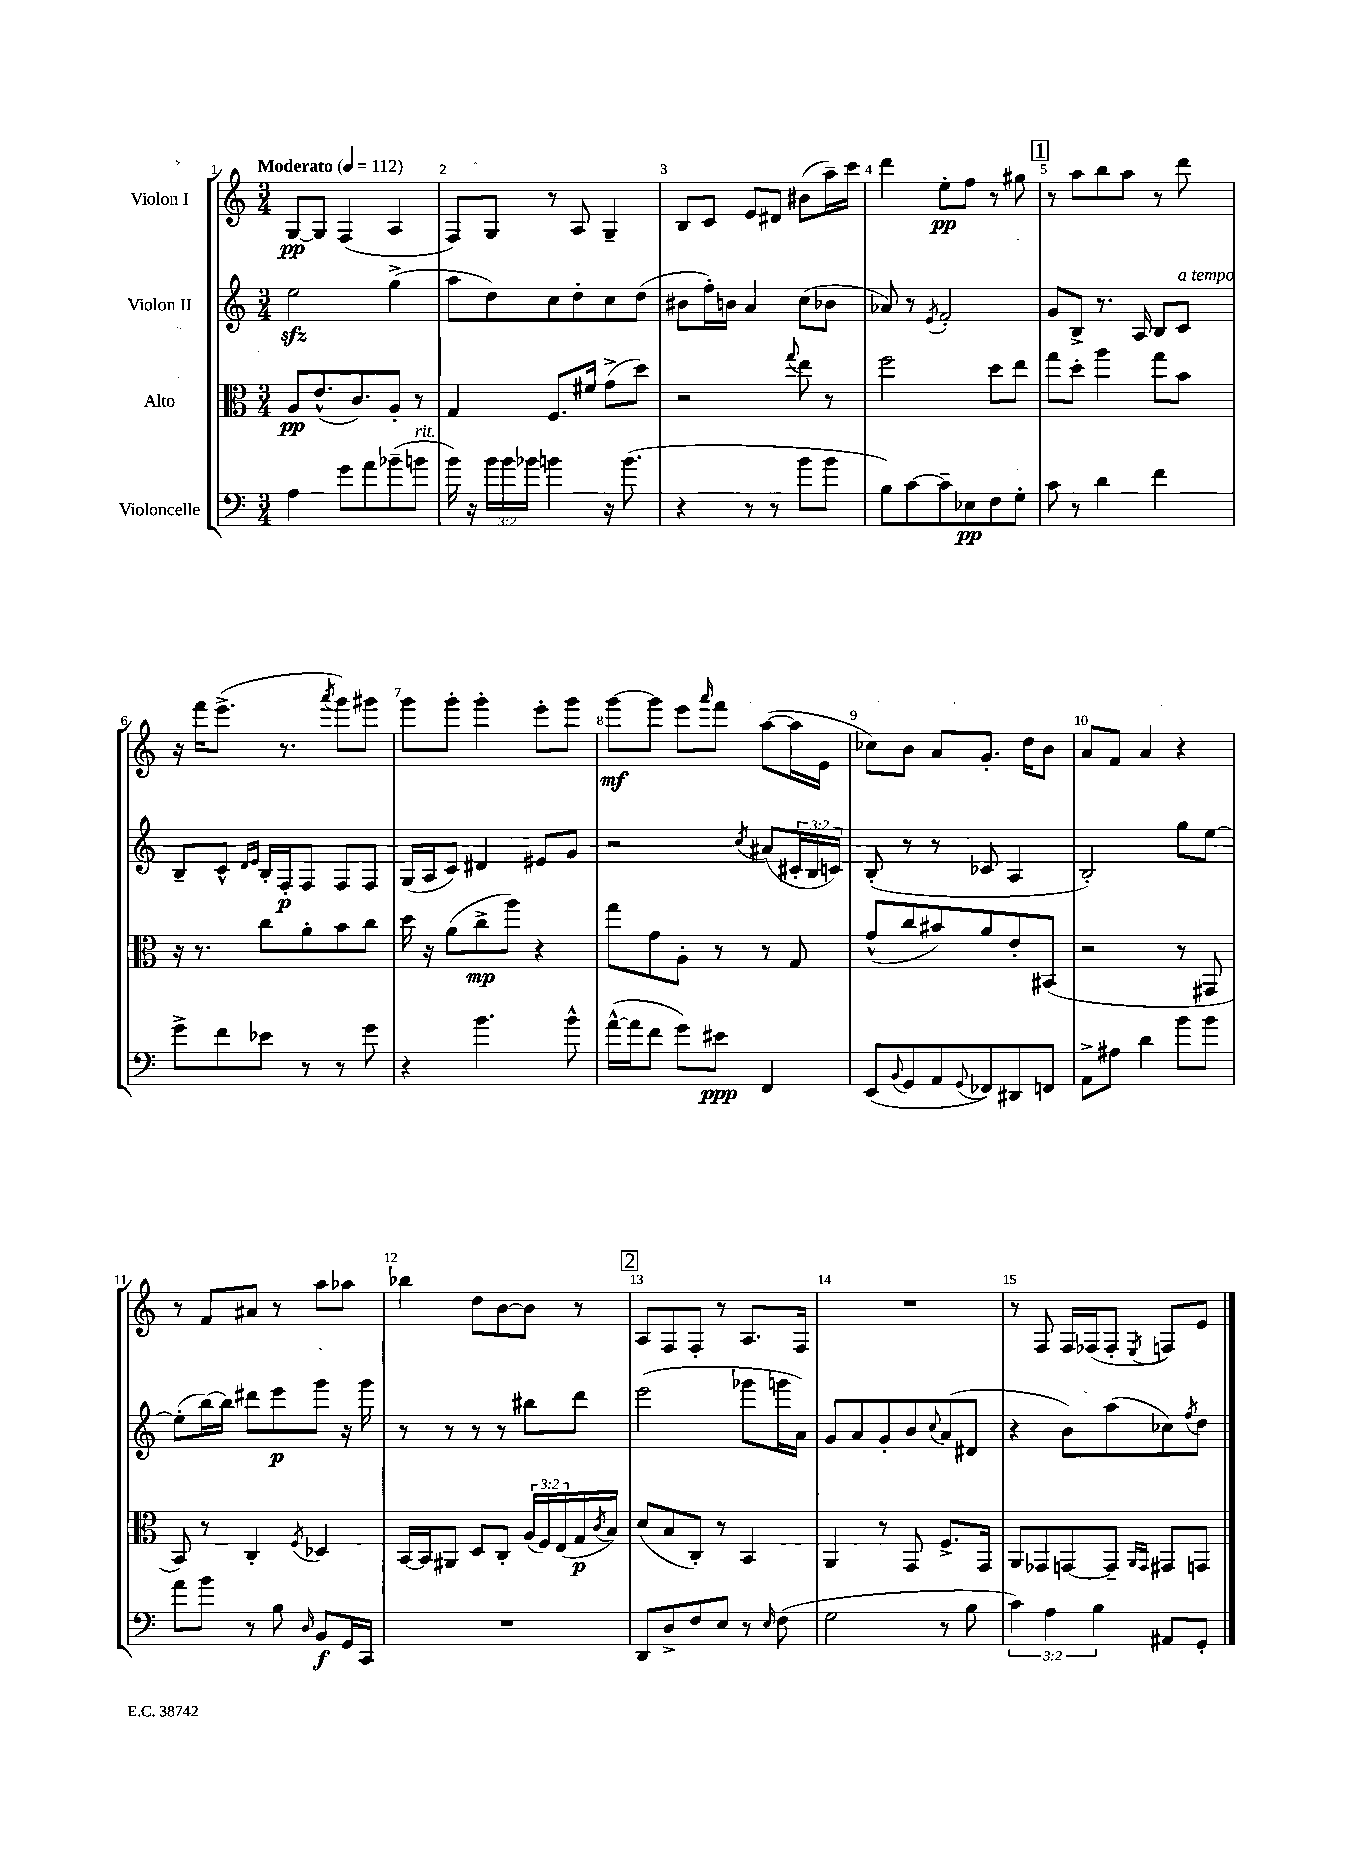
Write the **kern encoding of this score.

**kern	**kern	**kern	**kern
*staff4	*staff3	*staff2	*staff1
*clefF4	*clefC3	*clefG2	*clefG2
*k[]	*k[]	*k[]	*k[]
*M3/4	*M3/4	*M3/4	*M3/4
*MM112	*MM112	*MM112	*MM112
4A	8A	2ee	[8G
.	(8.e^^	.	8G]
8g	.	.	(4F
.	8.c)	.	.
8a	.	.	.
(8b-~	8A'	(4gg^	4A
8b	8r	.	.
=	=	=	=
16b)	4G	8aa	8F)
16r	.	.	.
24b	.	8dd)	8G
24b	.	.	.
24b-	.	.	.
4b	8.F	8cc	8r
.	.	8dd'	8A
.	16f#	.	.
16r	(8g^	8cc	4G~
(8.b	.	.	.
.	8dd)	(8dd	.
=	=	=	=
4r	2r	8b#	8B
.	.	16ff')	8c
.	.	16b	.
8r	.	4a	8e
8r	.	.	8d#
.	8qqgg	.	.
8b	8ee	(8cc	(8b#
8b	8r	8b-	16aa~)
.	.	.	16ccc
=	=	=	=
8B)	2ff	8a-)	4ddd
[8c	.	8r	.
.	.	8qe	.
8c~]	.	2f'	8ee'
8E-	.	.	8ff
8F	8dd	.	8r
8G'	8ee	.	8gg#
=	=	=	=
8c	8gg	8g	8r
8r	8dd'	8B^	8aa
4d	4aa	8.r	8bb
.	.	.	8aa
.	.	16A	.
4f	8gg	8B	8r
.	8b	8c	8ddd
=	=	=	=
8g^	16r	8B~	16r
.	8.r	.	16fff
8f	.	8c^^	(8.eee^
.	.	16qqd	.
.	.	16qqe	.
8e-	8cc	16B'	.
.	.	16F'	8.r
8r	8a'	8F	.
.	.	.	8qaaa
8r	8b	8F	8ggg)
8g	8cc	8F	8ggg#
=	=	=	=
4r	16dd	(16G	8ggg
.	16r	16A	.
.	(8a	8c)	8ggg'
4.b	8cc^	4d#	4ggg'
.	8aa)	.	.
.	4r	8e#	8eee'
8b^^	.	8g	8ggg
=	=	=	=
([16a^^	8gg	2r	[8ggg
16a]	.	.	.
8f	8g	.	8ggg]
8g)	8A'	.	8eee
.	.	.	16qqaaa
8e#	8r	.	8fff
.	.	8qcc	.
4FF	8r	(8a#	([8aa
.	8G	24c#'	16aa]
.	.	24B	.
.	.	.	16e
.	.	24c)	.
=	=	=	=
(8EE	(8g^^	(8B'	8cc-)
8qqBB	.	.	.
8GG	8cc	8r	8b
8AA	8b#)	8r	8a
8qqGG	.	.	.
8FF-)	8a	8c-	8.g'
8DD#	8e'	4A	.
.	.	.	16dd
8FF	(8BB#	.	8b
=	=	=	=
8AA^	2r	2B')	8a
8A#	.	.	8f
4d	.	.	4a
8b	8r	8gg	4r
8b	8GG#	[8ee	.
=	=	=	=
8a	8BB)	(8ee']	8r
8b	8r	[16bb)	8f
.	.	16bb]	.
8r	4C'	8ddd#	8a#
8B	.	8eee	8r
16qqD	8qF	.	.
8BB	4D-	8ggg	8aa
16GG	.	16r	8aa-
16CC	.	16ggg	.
=	=	=	=
2.r	[16BB	8r	4bb-
.	16BB]	.	.
.	8AA#	8r	.
.	8D	8r	8dd
.	8C'	8r	[8b
.	(24A	8bb#	8b]
.	24F)	.	.
.	(24E	.	.
.	16G	8ddd	8r
.	8qc	.	.
.	16B)	.	.
=	=	=	=
8DD	(8d	(2eee	8A
8D^	8B	.	8F
8F	8C')	.	8F'
8E	8r	.	8r
8r	4BB	8ggg-	8.A
16qqE	.	.	.
(8F	.	16ggg	.
.	.	16a)	16F
=	=	=	=
2G	4AA	8g	2.r
.	.	8a	.
.	8r	8g'	.
.	8GG	8b	.
.	.	8qqcc	.
8r	8.F^	(8a	.
8B	.	8d#	.
.	16GG	.	.
=	=	=	=
6c)	8AA	4r	8r
.	8GG-	.	8F
6A	.	.	.
.	[8GG	8b)	16F
.	.	.	(16F-
6B	.	.	.
.	8GG~]	(8aa	8F-'
.	16qqAA	.	.
.	16qqGG	.	8qE
8AA#	8GG#	8cc-)	8F)
.	.	8qff	.
8GG'	8GG	8dd	8e
==	==	==	==
*-	*-	*-	*-
